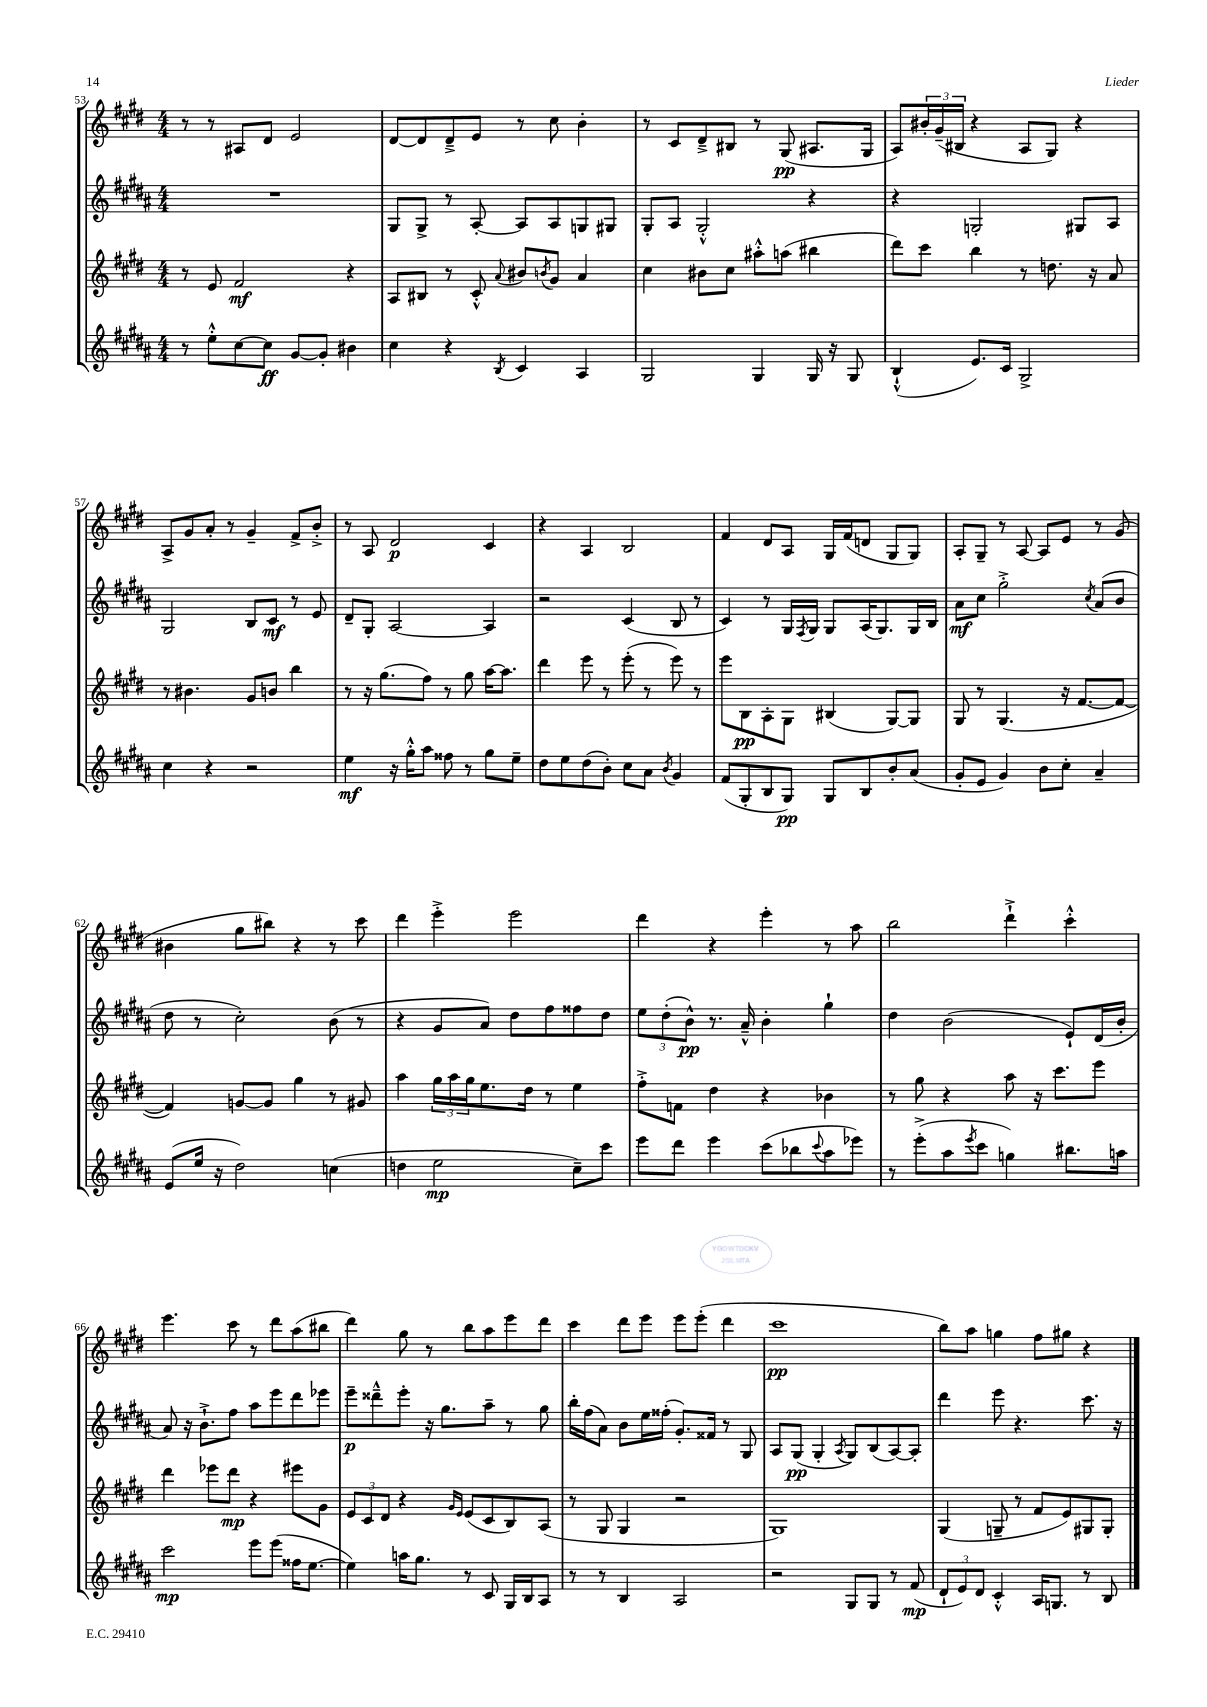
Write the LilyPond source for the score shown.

<<
\new StaffGroup <<
\new Staff = "s0" {
    \clef treble \key e \major \numericTimeSignature \time 4/4
    r8 r8 ais8 dis'8 e'2 |
    dis'8~ dis'8 dis'8---> e'8 r8 cis''8 b'4-. |
    r8 cis'8 dis'8---> bis8 r8 gis8\pp( ais8. gis16 |
    a8) \tuplet 3/2 { bis'16-. gis'16--( bis16 } r4 a8 gis8) r4 |
    a8-> gis'8 a'8-. r8 gis'4-- fis'8-> b'8-.-> |
    r8 a8 dis'2\p cis'4 |
    r4 a4 b2 |
    fis'4 dis'8 a8 gis16 fis'16( d'8 gis8 gis8) |
    a8-. gis8-- r8 a8~ a8 e'8 r8 gis'8( |
    bis'4 gis''8 bis''8) r4 r8 cis'''8 |
    dis'''4 e'''4-.-> e'''2 |
    dis'''4 r4 e'''4-. r8 a''8 |
    b''2 dis'''4-!-> cis'''4-.-^ |
    e'''4. cis'''8 r8 dis'''8 a''8( bis''8 |
    dis'''4) gis''8 r8 b''8 a''8 e'''8 dis'''8 |
    cis'''4 dis'''8 e'''8 e'''8 e'''8-.( dis'''4 |
    cis'''1\pp |
    b''8) a''8 g''4 fis''8 gis''8 r4 \bar "|." |
}
\new Staff = "s1" {
    \clef treble \key b \major \numericTimeSignature \time 4/4
    R1 |
    gis8 gis8-> r8 ais8~-. ais8 ais8 g8 gis8 |
    gis8-. ais8 gis2-.-^ r4 |
    r4 g2-. gis8 ais8 |
    gis2 b8 cis'8\mf r8 e'8 |
    dis'8-- gis8-. ais2~ ais4 |
    r2 cis'4( b8 r8 |
    cis'4) r8 gis16 \acciaccatura { fis8 } gis16 gis8 ais16( gis8.) gis16 b16 |
    ais'8\mf cis''8 gis''2-.-> \acciaccatura { cis''8 } ais'8( b'8 |
    dis''8 r8 cis''2-.) b'8( r8 |
    r4 gis'8 ais'8) dis''8 fis''8 fisis''8 dis''8 |
    \tuplet 3/2 { e''8 dis''8-.( b'8-^\pp) } r8. ais'16---^ b'4-. gis''4-! |
    dis''4 b'2( e'8-!) dis'16( b'16-. |
    ais'8) r16 b'8.-!-> fis''8 ais''8 e'''8 dis'''8 ees'''8 |
    e'''8--\p disis'''8---^ e'''8-. r16 gis''8. ais''8-- r8 gis''8 |
    b''16-. fis''16( ais'8) b'8 e''16 fisis''16-.( gis'8.-.) fisis'16 r8 gis8 |
    ais8 gis8\pp( gis4-. \acciaccatura { ais8 } gis8) b8( ais8~) ais8-. |
    dis'''4 e'''8 r4. cis'''8. r16 \bar "|." |
}
\new Staff = "s2" {
    \clef treble \key e \major \numericTimeSignature \time 4/4
    r8 e'8 fis'2\mf r4 |
    a8 bis8 r8 cis'8-.-^ \appoggiatura { a'8 } bis'8 \acciaccatura { b'8 } gis'8 a'4 |
    cis''4 bis'8 cis''8 ais''8-.-^ a''8( bis''4 |
    dis'''8) cis'''8 b''4 r8 d''8. r16 a'8 |
    r8 bis'4. gis'8 b'8 b''4 |
    r8 r16 gis''8.( fis''8) r8 gis''8 a''16~ a''8. |
    dis'''4 e'''8 r8 e'''8-.( r8 e'''8) r8 |
    e'''8 b8\pp a8-. gis8 bis4( gis8~) gis8 |
    gis8 r8 gis4.( r16 fis'8.~ fis'8~ |
    fis'4) g'8~ g'8 gis''4 r8 gis'8 |
    a''4 \tuplet 3/2 { gis''16 a''16 gis''16 } e''8. dis''16 r8 e''4 |
    fis''8-.-> f'8 dis''4 r4 bes'4 |
    r8 gis''8 r4 a''8 r16 cis'''8. e'''8 |
    dis'''4 ees'''8 dis'''8\mp r4 eis'''8 gis'8 |
    \tuplet 3/2 { e'8 cis'8 dis'8 } r4 \grace { gis'16 e'16 } e'8( cis'8 b8) a8( |
    r8 gis8 gis4 r2 |
    gis1) |
    gis4( g8-- r8 fis'8 e'8) gis8 gis8-. \bar "|." |
}
\new Staff = "s3" {
    \clef treble \key b \major \numericTimeSignature \time 4/4
    r8 e''8-.-^ cis''8~ cis''8\ff gis'8~ gis'8-. bis'4 |
    cis''4 r4 \acciaccatura { b8 } cis'4 ais4 |
    gis2 gis4 gis16 r16 gis8 |
    b4-!-^( e'8.) cis'16 gis2-> |
    cis''4 r4 r2 |
    e''4\mf r16 gis''16-.-^ ais''8 fisis''8 r8 gis''8 e''8-- |
    dis''8 e''8 dis''8( b'8-.) cis''8 ais'8 \acciaccatura { b'8 } gis'4 |
    fis'8( gis8-. b8 gis8\pp) gis8 b8 b'8-. ais'8( |
    gis'8-. e'8 gis'4) b'8 cis''8-. ais'4-- |
    e'8( e''16 r16 dis''2) c''4( |
    d''4 e''2\mp cis''8--) cis'''8 |
    e'''8 dis'''8 e'''4 cis'''8( bes''8 \appoggiatura { cis'''8 } ais''8 ees'''8) |
    r8 e'''8-.->( ais''8 \acciaccatura { e'''8 } cis'''8 g''4) bis''8. a''16 |
    cis'''2\mp e'''8 e'''8( fisis''16 e''8.~ |
    e''4) a''16 gis''8. r8 cis'8 gis16 b16 ais8 |
    r8 r8 b4 ais2 |
    r2 gis8 gis8 r8 fis'8\mp( |
    \tuplet 3/2 { dis'8-! e'8) dis'8 } cis'4-.-^ ais16 g8. r8 b8 \bar "|." |
}
>>
>>
\layout { \context { \Score currentBarNumber = #53 } }
